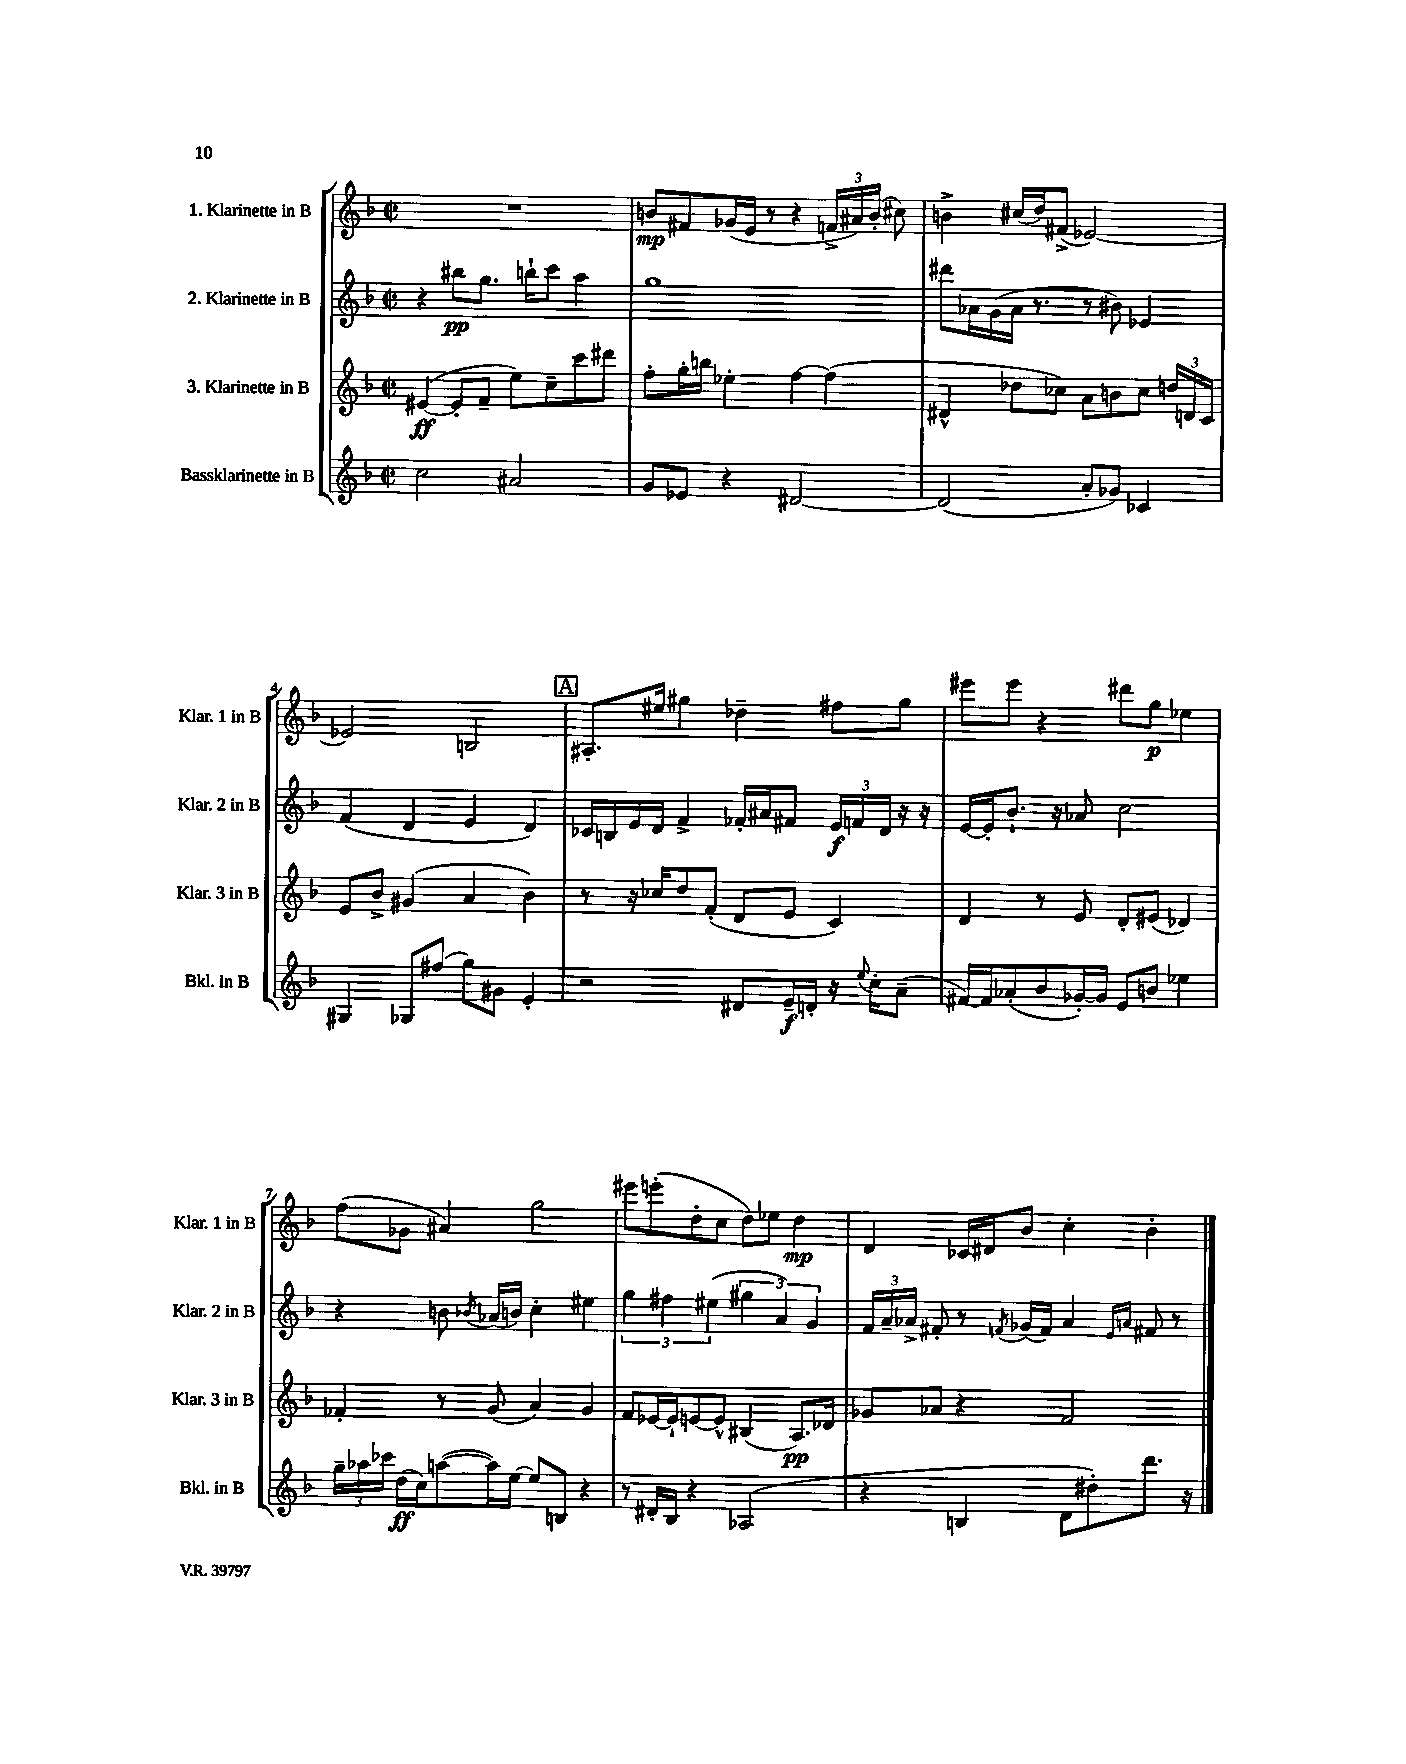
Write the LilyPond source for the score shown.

<<
\new StaffGroup <<
\new Staff = "s0" \with { instrumentName = "1. Klarinette in B" shortInstrumentName = "Klar. 1 in B" } {
    \clef treble \key f \major \defaultTimeSignature \time 2/2
    \autoBeamOff R1 |
    b'8[\mp fis'8 ges'16( e'16] r8 r4 \tuplet 3/2 { f'16[-> ais'16) b'16]-.( } cis''8) |
    b'4-> cis''16[( d''16) fis'8]->( ees'2~) |
    ees'2 b2 |
    \mark \markup { \box "A" } ais8.[-. eis''16] gis''4 des''4-- fis''8[ gis''8] |
    eis'''8[ eis'''8] r4 dis'''8[ g''8]\p ees''4 |
    f''8[( ges'8] ais'4) g''2 |
    eis'''8[ e'''8-.( d''8-. c''8] d''8[) ees''8] d''4\mp |
    d'4 ces'16[ dis'16 bes'8] c''4-. bes'4-. \bar "|." |
}
\new Staff = "s1" \with { instrumentName = "2. Klarinette in B" shortInstrumentName = "Klar. 2 in B" } {
    \clef treble \key f \major \defaultTimeSignature \time 2/2
    \autoBeamOff r4 bis''8[\pp g''8.] b''16[-! c'''8] a''4 |
    g''1 |
    dis'''8[ aes'16 g'16( aes'16] r8. r8 bis'8) ees'4 |
    f'4( d'4 e'4 d'4) |
    \mark \markup { \box "A" } ces'16[ b16 e'16 d'16] f'4-> fes'16[-. ais'16 fis'8] \tuplet 3/2 { e'16[\f f'16 d'16] } r16 r16 |
    e'16[~ e'16-. bes'8.]-! r16 aes'8 c''2 |
    r4 b'8 \acciaccatura { bes'8 } aes'16[( b'16]) c''4-. eis''4 |
    \tuplet 3/2 { g''4 fis''4 eis''4( } \tuplet 3/2 { gis''4 a'4) g'4 } |
    \tuplet 3/2 { f'16[ a'16-- aes'16]-> } fis'8-. r8 \acciaccatura { f'8 } ges'16[( f'16]) aes'4 \grace { e'16[ a'16] } fis'8 r8 \bar "|." |
}
\new Staff = "s2" \with { instrumentName = "3. Klarinette in B" shortInstrumentName = "Klar. 3 in B" } {
    \clef treble \key f \major \defaultTimeSignature \time 2/2
    \autoBeamOff eis'4~\ff( eis'8[-. f'8]-- e''8[) c''8-- c'''8 dis'''8] |
    f''8[-. g''16-. b''16] ees''4-. f''4~ f''4( |
    dis'4-^ des''8[ ces''8]) a'8[ b'8 ces''8] \tuplet 3/2 { d''16[ d'16 c'16] } |
    e'8[ bes'8]-> gis'4( a'4 bes'4) |
    \mark \markup { \box "A" } r8 r16 ces''16[ d''8 f'8]-.( d'8[ e'8] c'4) |
    d'4 r8 e'8 d'8[-. eis'8]( des'4) |
    fes'4-. r8 g'8( a'4) g'4 |
    f'8[ ees'16~ ees'16-! e'8~ e'8]-^ bis4( a8.[\pp) des'16] |
    ges'8[ aes'8] r4 f'2 \bar "|." |
}
\new Staff = "s3" \with { instrumentName = "Bassklarinette in B" shortInstrumentName = "Bkl. in B" } {
    \clef treble \key f \major \defaultTimeSignature \time 2/2
    \autoBeamOff c''2 ais'2 |
    g'8[ ees'8] r4 dis'2~ |
    dis'2( a'8[-. ges'8]) ces'4 |
    gis4 ges8[ fis''8]( g''8[) gis'8] e'4-. |
    \mark \markup { \box "A" } r2 dis'8[ e'16--\f d'16]-. r16 \appoggiatura { e''8 } c''16[-. a'8]--( |
    fis'16[~) fis'16 aes'8-.( bes'8 ges'16~-.) ges'16] e'8[ b'8] ees''4 |
    \tuplet 3/2 { g''16[-- aes''16 ces'''16] } d''16[\ff( c''16) a''8~( a''16) e''16]~ e''8[ b8] r4 |
    r8 dis'16[-. bes16] r4 aes2( |
    r4 b4 d'8[ dis''8-.) d'''8.] r16 \bar "|." |
}
>>
>>
